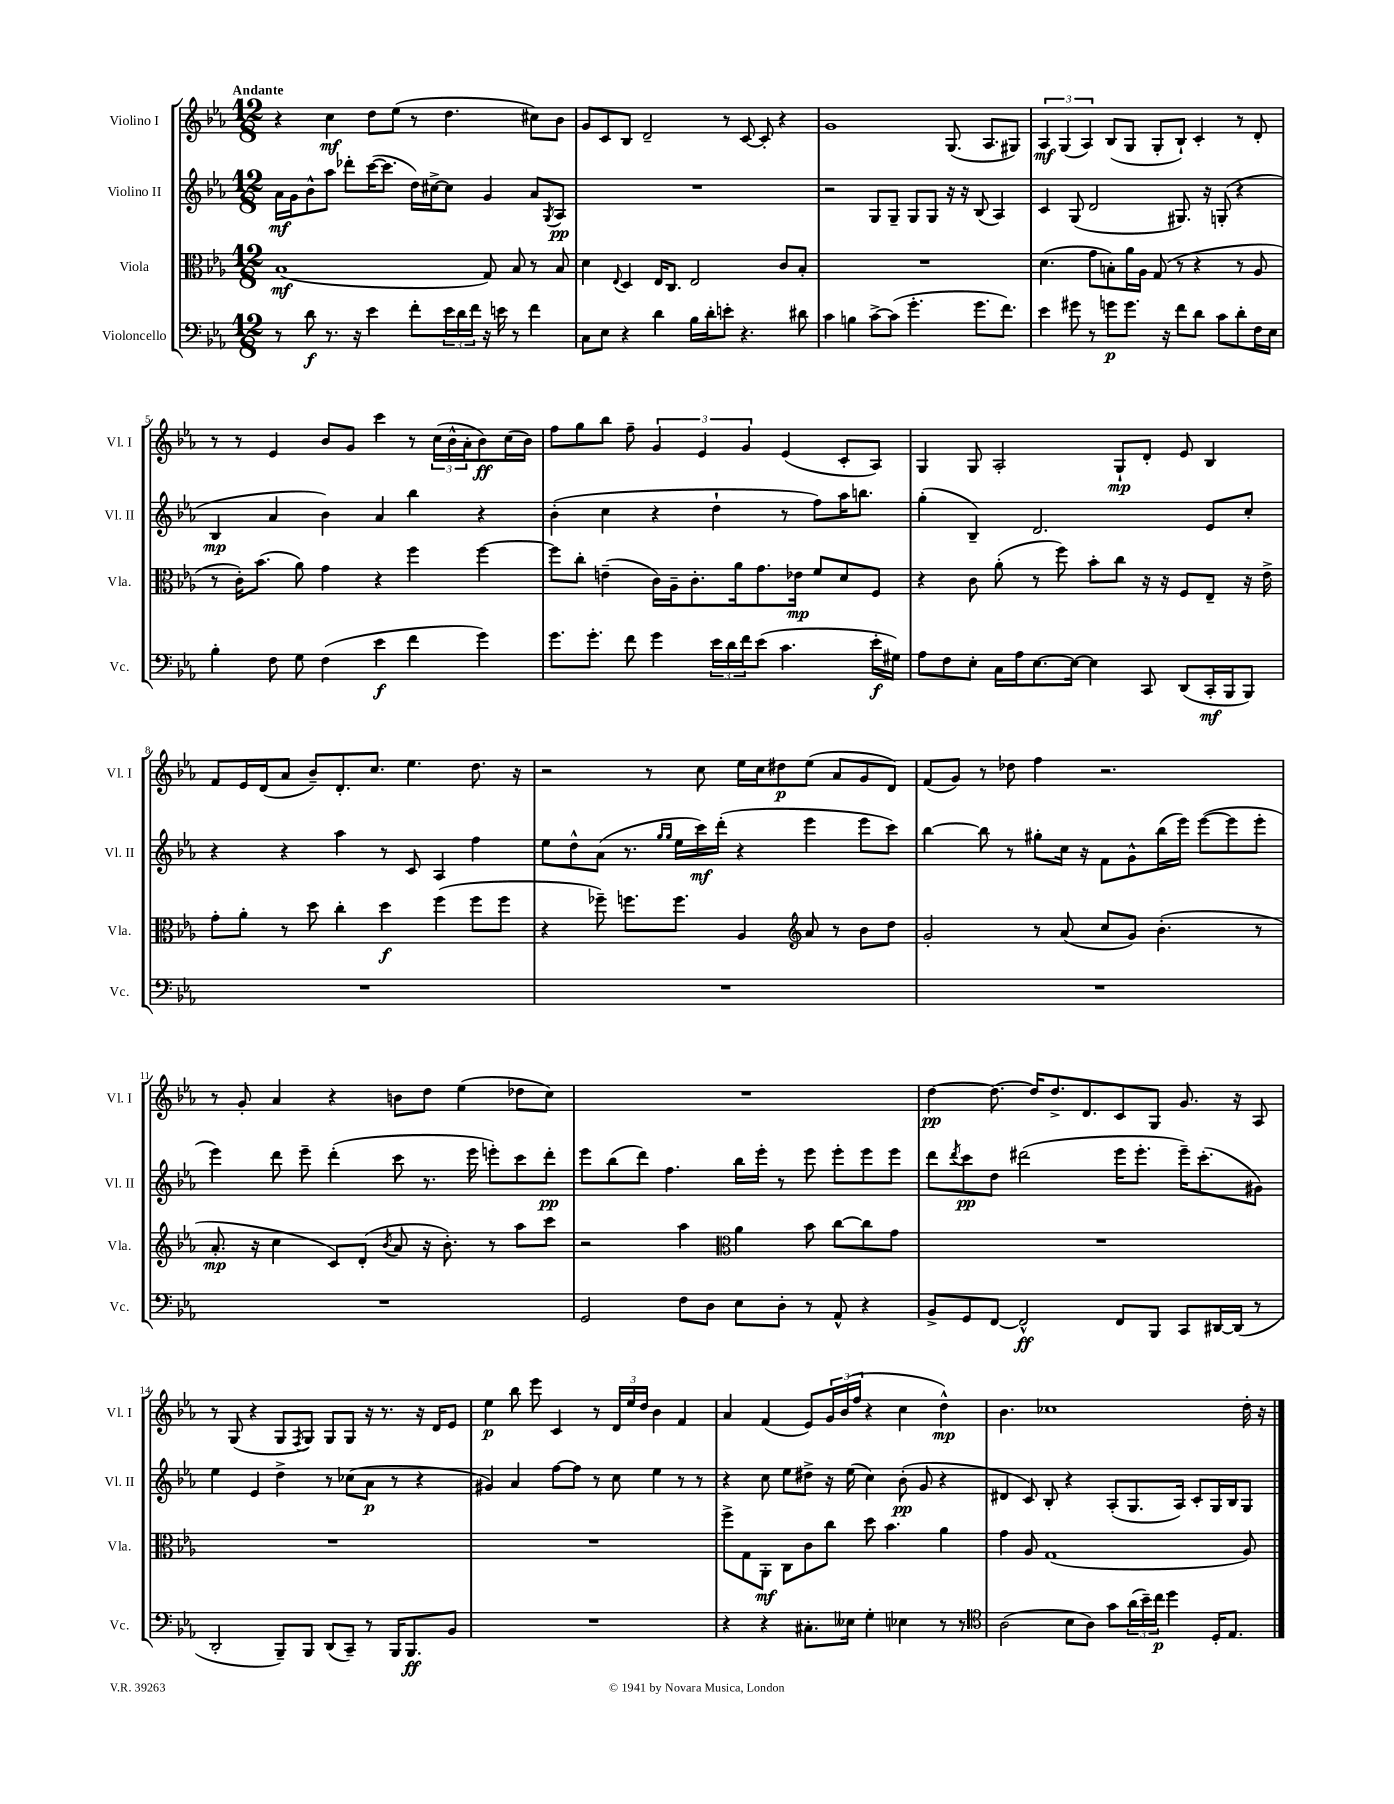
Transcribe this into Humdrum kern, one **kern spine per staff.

**kern	**kern	**kern	**kern
*staff4	*staff3	*staff2	*staff1
*clefF4	*clefC3	*clefG2	*clefG2
*k[b-e-a-]	*k[b-e-a-]	*k[b-e-a-]	*k[b-e-a-]
*M12/8	*M12/8	*M12/8	*M12/8
8r	(1B-	16a-\LL	4r
.	.	16g\J	.
8d\	.	8b-^^\	.
8.r	.	8aa-\J	4cc\
.	.	8ddd-'\L	.
16r	.	.	.
4e-\	.	([16ccc\K	8dd\L
.	.	8.ccc\]J	.
.	.	.	(8ee-\J
8f'\L	.	16dd\LL)	8r
.	.	[16cc#^\J	.
24e-\L	.	8cc#\]J	4.dd\
24d\	.	.	.
24f\JJ	.	.	.
16r	8G/)	4g/	.
16e\	.	.	.
8r	8B-/	.	.
4f\	8r	8a-/L	8cc#\L)
.	.	8qG/	.
.	8B-/	8A-/J	8b-\J
=	=	=	=
8C\L	4d\	1.r	8g/L
8E-\J	.	.	8c/
.	8qqE-/	.	.
4r	4D/	.	8B-/J
.	.	.	2d~/
4d\	16E-/LK	.	.
.	8.C/J	.	.
16B-\LL	2E-/	.	.
16d'\J	.	.	.
8e'\J	.	.	8r
4.r	.	.	[8c/
.	.	.	8c'/]
.	8c/L	.	4r
8d#\	8B-'/J	.	.
=	=	=	=
4c\	1.r	2r	1g
4B\	.	.	.
[8c^\L	.	8G/L	.
(8c\]J	.	8G~/J	.
4.g'\	.	8G/L	.
.	.	8G/J	.
.	.	16r	(8.G/
.	.	16r	.
8.g\L	.	(8B-/	.
.	.	.	8.A-/L
.	.	4A-/)	.
8.f\J)	.	.	.
.	.	.	8G#/J)
=	=	=	=
4e-\	(4.d\	4c/	6A-/
.	.	.	(6G/
8g#\	.	(8G/	.
.	.	.	6A-/)
8r	8g\L	2d/	.
8g\L	8B'\)	.	(8B-/L
8.g\J	16a-\L	.	8G/J
.	16A-\JJ	.	.
.	(8G/	.	8G'/L
16r	.	.	.
8f\L	8r	8.G#/)	8B-`/J)
8d\J	4r	.	4c'/
.	.	16r	.
8c\L	.	(8G'/	.
8d'\	8r	4r	8r
16F\L	8A-/	.	8d'/
16E-\JJ	.	.	.
=	=	=	=
4B-'\	8r	4B-/	8r
.	16c'\LK)	.	8r
.	(8.b-\J	.	.
8F\	.	4a-/	4e-/
8G\	8a-\)	.	.
(4F\	4g\	4b-\)	8b-/L
.	.	.	8g/J
4e-\	4r	4a-/	4ccc\
4f\	4ff\	4bb-\	8r
.	.	.	(24cc\LL
.	.	.	24b-^^\
.	.	.	24a-'\J
4g\)	[4ff\	4r	8b-\)
.	.	.	(16cc\L
.	.	.	16b-\JJ)
=	=	=	=
8.g\L	8ff\]L	(4b-'\	8ff\L
.	8cc'\J	.	8gg\
8.g'\J	.	.	.
.	(4e~\	4cc\	8bb-\J
8f\	.	.	8ff~\
4g\	16c\LL)	4r	6g/
.	16A-~\J	.	.
.	8.c'\	.	.
.	.	.	6e-/
24e-\LL	.	4dd`\	.
24d\	.	.	.
.	16a-\k	.	.
24f\J	.	.	6g/
(8e-\J	8.g\	.	.
4.c\	.	8r	(4e-/
.	16e-\Jk	.	.
.	8f/L	8ff\L)	.
.	8d/	16aa-\K	8c'/L
.	.	8.bb\J	.
16e-'\LL	8F/J	.	8A-/J)
16G#\JJ)	.	.	.
=	=	=	=
8A-\L	4r	(4gg'\	4G/
8F\	.	.	.
8E-'\J	8c\	4B-~/)	8G/
16C\LL	(8a-'\	.	2A-'/
16A-\J	.	.	.
[8.E-\	8r	2.d/	.
.	8ff\)	.	.
16E-\_Jk	.	.	.
4E-\]	8b-'\L	.	.
.	8cc\J	.	8G`/L
8CC/	16r	.	8d'/J
.	16r	.	.
(8DD/L	8F/L	.	8e-/
16CC'/L	8E-~/J	8e-/L	4B-/
16BBB-/J	.	.	.
8BBB-/J)	16r	8cc'/J	.
.	16e-^\	.	.
=	=	=	=
1.r	8g'\L	4r	8f/L
.	8a-'\J	.	16e-/L
.	.	.	(16d/J
.	8r	4r	8a-/J
.	8dd\	.	8b-~/L)
.	4cc'\	4aa-\	8.d'/
.	.	.	8.cc/J
.	4dd\	8r	.
.	.	8c/	4.ee-\
.	(4ff\	4A-/	.
.	8ff\L	4ff\	8.dd\
.	8ff\J	.	.
.	.	.	16r
=	=	=	=
1.r	4r	8ee-\L	2r
.	.	8dd^^\	.
.	8ff-~\)	(8a-\J	.
.	8.ff\L	8.r	.
.	.	.	8r
.	.	16qqgg/LL	.
.	.	16qqgg/JJ	.
.	8.ff\J	16ee-\LL	.
.	.	16ccc\)	8cc\
.	.	(16ddd'\JJ	.
.	4A-/	4r	16ee-\LL
.	.	.	16cc\J
.	.	.	8dd#\
*	*clefG2	*	*
.	8a-/	4eee-\	(8ee-\J
.	8r	.	8a-/L
.	8b-\L	8eee-\L	8g/
.	8dd\J	8ccc\J)	8d/J)
=	=	=	=
1.r	2g'/	[4bb-\	(8f/L
.	.	.	8g/J)
.	.	8bb-\]	8r
.	.	8r	8dd-\
.	8r	8gg#'\L	4ff\
.	(8a-/	16cc\Jk	.
.	.	16r	.
.	8cc/L	8f\L	2.r
.	8g/J)	8g^^\	.
.	(4.b-'\	(16bb-\L	.
.	.	16eee-\JJ)	.
.	.	([8eee-\L	.
.	.	8eee-\]	.
.	8r	8eee-'\J	.
=	=	=	=
1.r	8.a-'/	4eee-\)	8r
.	.	.	8g'/
.	16r	.	.
.	4cc\	8ddd\	4a-/
.	.	8eee-~\	.
.	8c/L)	(4ddd'\	4r
.	(8d'/J	.	.
.	8qb-/	.	.
.	8a-/	8ccc\	8b\L
.	16r	8.r	8dd\J
.	8.b-'\)	.	.
.	.	.	(4ee-\
.	.	16eee-\	.
.	8r	8eee'\L)	.
.	8aa-\L	8ccc\	8dd-\L
.	8ccc\J	8ddd'\J	8cc\J)
=	=	=	=
2GG/	2r	8eee-\L	1.r
.	.	(8bb-\	.
.	.	8ddd\J)	.
.	.	4.ff\	.
8F\L	4aa-\	.	.
8D\J	.	.	.
*	*clefC3	*	*
8E-\L	4a-\	16bb-\LL	.
.	.	16eee-'\JJ	.
8D'\J	.	8r	.
8r	8b-\	8eee-\	.
8AA-^^/	[8cc\L	8eee-'\L	.
4r	8cc\]	8eee-\	.
.	8g\J	8eee-\J	.
=	=	=	=
8BB-^/L	1.r	8ddd\L	[4dd\
.	.	8qddd/	.
8GG/	.	8ccc\	.
[8FF/J	.	8dd\J	8.dd\_
2FF^^/]	.	(2ddd#\	.
.	.	.	16dd/]LK
.	.	.	8.dd^/
.	.	.	8.d/
8FF/L	.	16eee-\LK	8c/
.	.	8.eee-'\J	.
8BBB-/J	.	.	8G/J
8CC/L	.	16eee-~\LK)	8.g/
.	.	(8.ccc'\	.
[16DD#/L	.	.	.
(16DD#/]JJ	.	.	16r
8r	.	8g#\J)	8A-/
=	=	=	=
2DD'/	1.r	4ee-\	8r
.	.	.	(8G/
.	.	4e-/	4r
8BBB-~/L)	.	4dd^\	8G/L
.	.	.	8qF/
8BBB-/J	.	.	8G/J)
(8DD/L	.	8r	8G/L
8CC~/J)	.	(8cc-\L	8G/J
8r	.	8a-\J	16r
.	.	.	8.r
16BBB-/LK	.	8r	.
8.BBB-/	.	.	.
.	.	4r	16r
.	.	.	16d/LK
8BB-/J	.	.	8e-/J
=	=	=	=
1.r	1.r	4g#/)	4ee-\
.	.	4a-/	8bb-\
.	.	.	8eee-\
.	.	[8ff\L	4c/
.	.	8ff\]J	.
.	.	8r	8r
.	.	8cc\	24d/LL
.	.	.	24ee-/
.	.	.	24dd/JJ
.	.	4ee-\	4b-\
.	.	8r	4f/
.	.	8r	.
=	=	=	=
4r	8ff^\L	4r	4a-/
.	8G\	.	.
4r	8AA-'\J	8cc\	(4f/
.	8C\L	8ee-\L	.
8.C#'\L	8c\	8dd#^\J	8e-/L)
.	8cc\J	16r	24g/L
.	.	.	(24b-/
16E--\Jk	.	(16ee-\	.
.	.	.	24ff/JJ
4G'\	8dd\	4cc\)	4r
.	4.b-\	.	.
4E-\	.	(8b-'\	4cc\
.	.	8g/	.
8r	4a-\	4r	4dd^^\)
8r	.	.	.
=	=	=	=
*clefC4	*	*	*
(2A-\	4g\	4d#/	4.b-\
.	8A-/	8c/)	.
.	(1G	8B-'/	1cc-
8B-\L	.	4r	.
8A-\J)	.	.	.
8g\L	.	(8A-'/L	.
(24a-\L	.	8.G/	.
24b-~\)	.	.	.
24cc\JJ	.	.	.
4dd\	.	.	.
.	.	16A-/Jk)	.
.	.	8c'/L	.
16D'/LK	.	16G/L	.
8.E-/J	.	16B-/J	.
.	8A-/)	8G/J	16dd'\
.	.	.	16r
==	==	==	==
*-	*-	*-	*-
